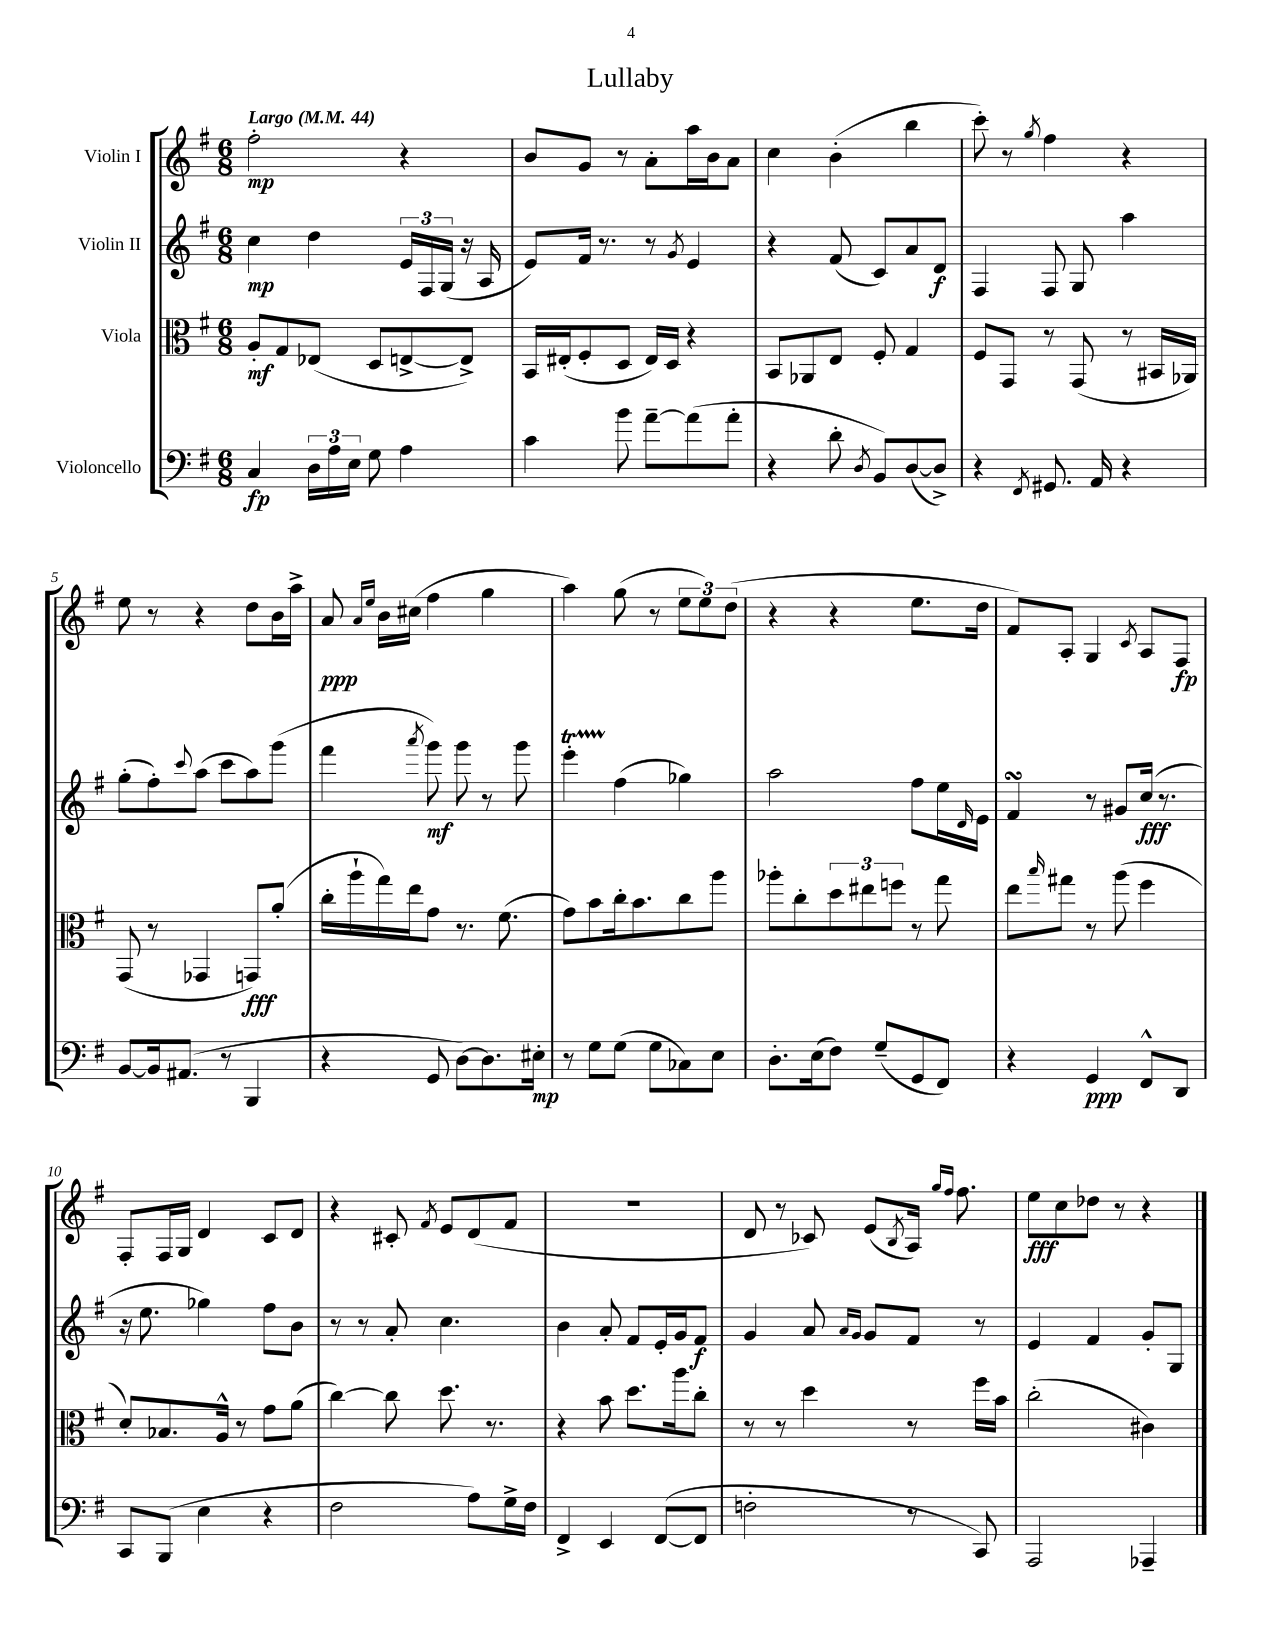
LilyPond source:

\header { title = "Lullaby" }
<<
\new StaffGroup <<
\new Staff = "s0" \with { instrumentName = "Violin I" } {
    \clef treble \key g \major \numericTimeSignature \time 6/8 \tempo "Largo" 4 = 44
    fis''2-.\mp r4 |
    b'8 g'8 r8 a'8-. a''16 b'16 a'8 |
    c''4 b'4-.( b''4 |
    c'''8-.) r8 \acciaccatura { g''8 } fis''4 r4 |
    e''8 r8 r4 d''8 b'16 a''16-> |
    a'8\ppp \grace { a'16 e''16 } b'16 cis''16( fis''4 g''4 |
    a''4) g''8( r8 \tuplet 3/2 { e''8 e''8) d''8( } |
    r4 r4 e''8. d''16 |
    fis'8) a8-. g4 \acciaccatura { c'8 } a8 fis8\fp |
    fis8-. fis16 g16 d'4 c'8 d'8 |
    r4 cis'8-. \acciaccatura { fis'8 } e'8 d'8( fis'8 |
    R2. |
    d'8 r8 ces'8) e'8( \acciaccatura { b8 } a16) \grace { g''16 fis''16 } fis''8. |
    e''8\fff c''8 des''8 r8 r4 \bar "|." |
}
\new Staff = "s1" \with { instrumentName = "Violin II" } {
    \clef treble \key g \major \numericTimeSignature \time 6/8
    c''4\mp d''4 \tuplet 3/2 { e'16 fis16 g16( } r16 a16 |
    e'8) fis'16 r8. r8 \acciaccatura { g'8 } e'4 |
    r4 fis'8( c'8) a'8 d'8\f |
    fis4 fis8 g8 a''4 |
    g''8-.( fis''8-.) \appoggiatura { c'''8 } a''8( c'''8 a''8) g'''8( |
    fis'''4 \acciaccatura { a'''8 } g'''8\mf) g'''8 r8 g'''8 |
    e'''4-.\startTrillSpan fis''4\stopTrillSpan( ges''4) |
    a''2 fis''8 e''16 \grace { d'16 } e'16 |
    fis'4\turn r8 gis'8 c''16\fff( r8. |
    r16 e''8. ges''4) fis''8 b'8 |
    r8 r8 a'8-. c''4. |
    b'4 a'8-. fis'8 e'16-. g'16 fis'8\f |
    g'4 a'8 \grace { a'16 g'16 } g'8 fis'8 r8 |
    e'4 fis'4 g'8-. g8 \bar "|." |
}
\new Staff = "s2" \with { instrumentName = "Viola" } {
    \clef alto \key g \major \numericTimeSignature \time 6/8
    a8-.\mf g8 ees8( d8 e8~-> e8->) |
    b,16 eis16-.( fis8-. d8 eis16) d16 r4 |
    b,8 aes,8 e8 fis8-. g4 |
    fis8 g,8 r8 g,8( r8 bis,16 aes,16) |
    g,8( r8 ges,4 g,8\fff) a'8-.( |
    c''16-. a''16-! g''16) e''16 g'8 r8. fis'8.( |
    g'8) b'8 c''16-. b'8. c''8 a''8 |
    aes''8-. c''8-. \tuplet 3/2 { d''8 eis''8 f''8 } r8 g''8 |
    e''8 \grace { b''16 } gis''8 r8 a''8( fis''4 |
    d'8-.) bes8. a16-^ r8 g'8 a'8( |
    c''4~) c''8 d''8. r8. |
    r4 b'8 d''8. a''16 c''8-. |
    r8 r8 d''4 r8 fis''16 b'16 |
    c''2-.( cis'4) \bar "|." |
}
\new Staff = "s3" \with { instrumentName = "Violoncello" } {
    \clef bass \key g \major \numericTimeSignature \time 6/8
    c4\fp \tuplet 3/2 { d16 a16 e16 } g8 a4 |
    c'4 b'8 a'8~-- a'8( a'8-. |
    r4 d'8-. \acciaccatura { d8 } b,8) d8~( d8->) |
    r4 \acciaccatura { fis,8 } gis,8. a,16 r4 |
    b,8~ b,16 ais,8.( r8 b,,4 |
    r4 g,8 d8~) d8. eis16-.\mp |
    r8 g8 g8( g8 ces8) e8 |
    d8.-. e16( fis8) g8--( g,8 fis,8) |
    r4 g,4\ppp fis,8-^ d,8 |
    c,8 b,,8( e4 r4 |
    fis2 a8) g16-> fis16 |
    fis,4-> e,4 fis,8~( fis,8 |
    f2-. r8 c,8) |
    a,,2 aes,,4-- \bar "|." |
}
>>
>>
